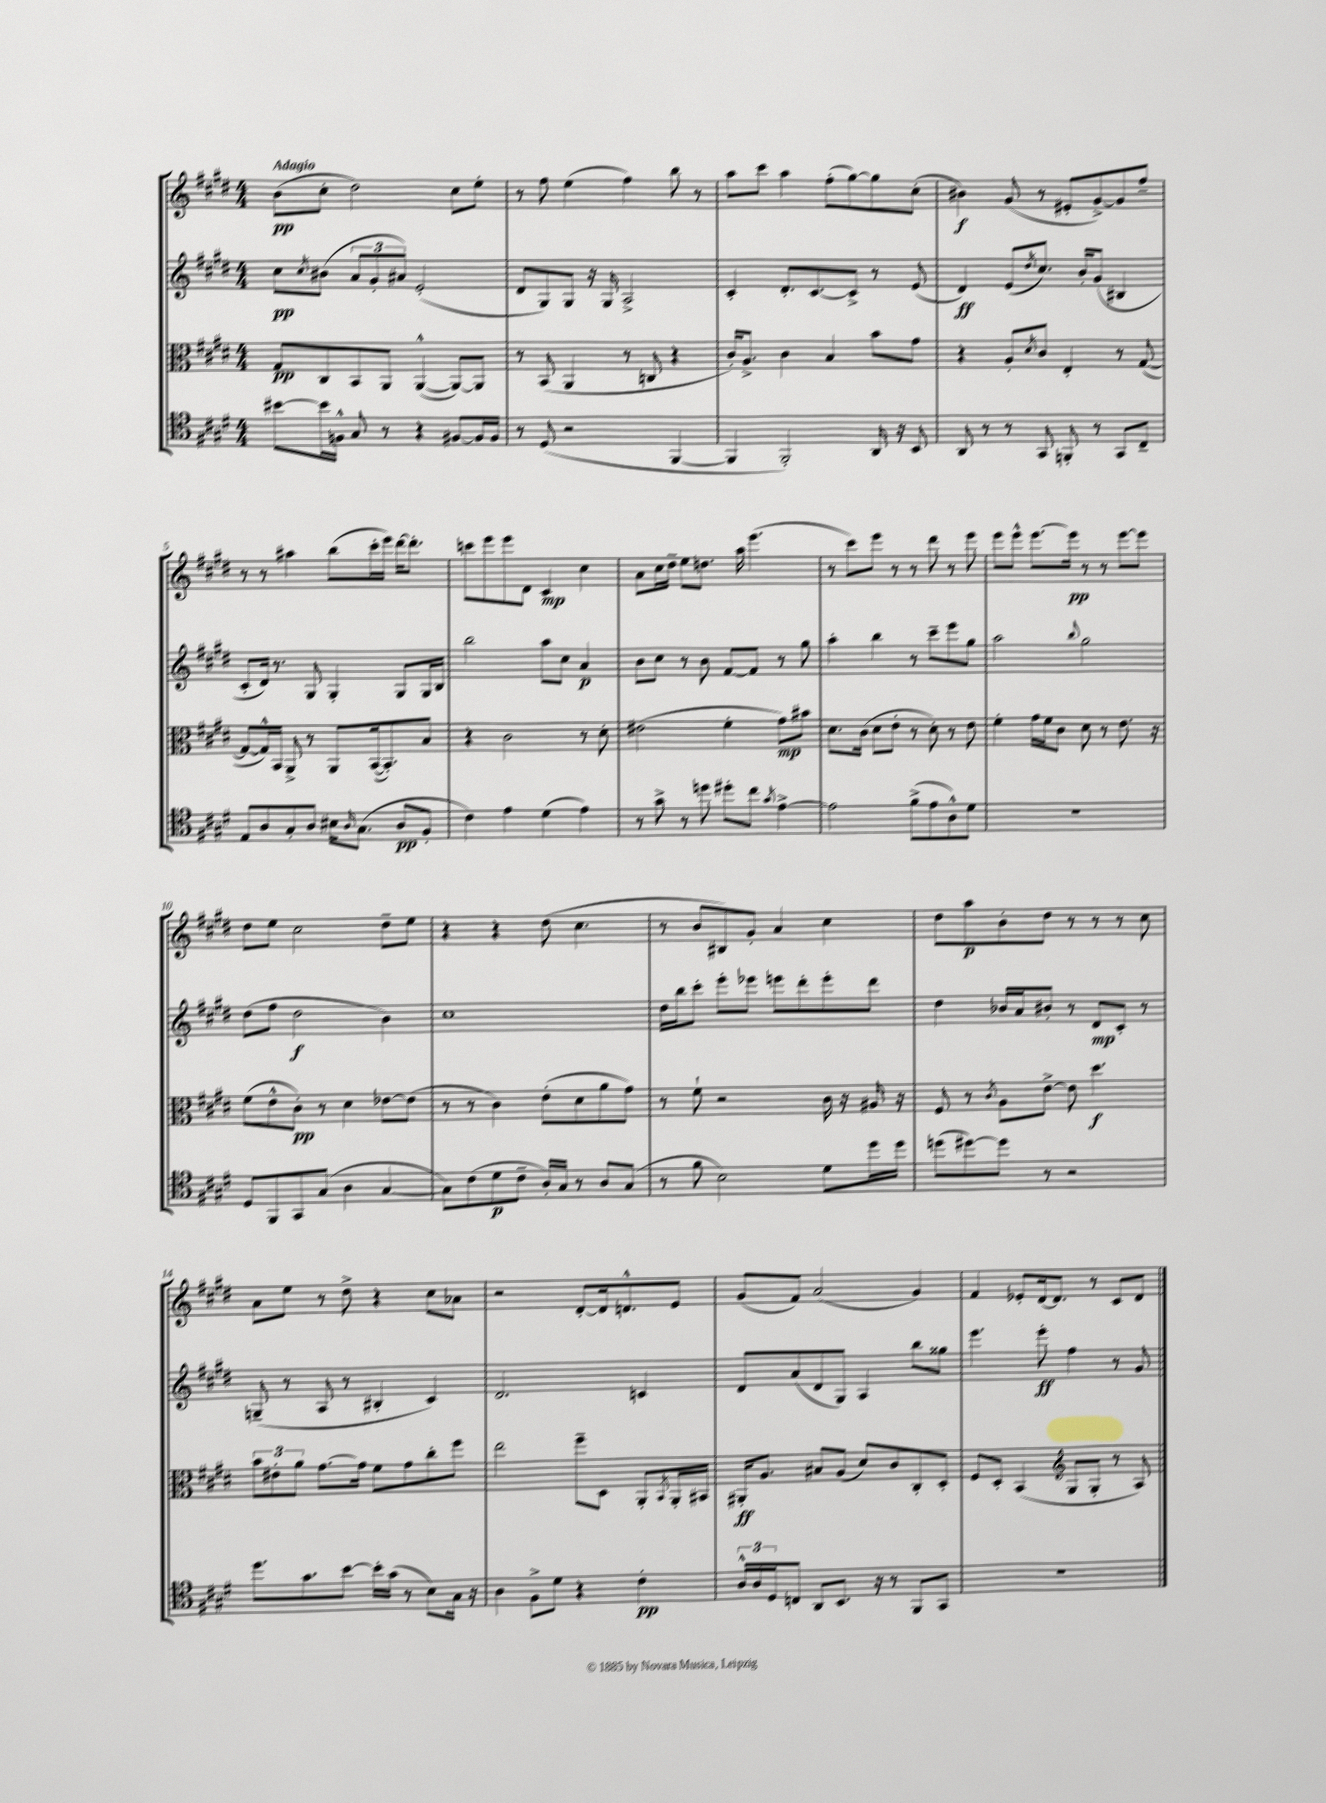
<<
\new StaffGroup <<
\new Staff = "s0" {
    \clef treble \key e \major \numericTimeSignature \time 4/4 \tempo "Adagio"
    b'8\pp( cis''8-. dis''2) cis''8 e''8-. |
    r8 fis''8 e''4( fis''4) b''8 r8 |
    a''8 cis'''8 a''4 fis''8-.( gis''8~) gis''8 cis''8-.( |
    bis'4\f) gis'8( r8 eis'8-. gis'8~->) gis'8 fis''8-- |
    r8 r8 ais''4 b''8( cis'''16-. e'''16) dis'''16~ dis'''8.-. |
    c'''8 e'''8 e'''8 dis'8 cis'4\mp cis''4 |
    a'8 cis''16 dis''16-- e''8 d''8. a''16 e'''4.( |
    r8 cis'''8) e'''8 r8 r8 dis'''8 r8 e'''8 |
    e'''8 e'''8-^ e'''8.~ e'''16\pp r8 r8 e'''8~ e'''8 |
    dis''8 e''8 cis''2 dis''8-- e''8 |
    r4 r4 dis''8( cis''4. |
    r8 b'8 bis8) gis'8-. a'4 cis''4 |
    dis''8 a''8\p b'8-. dis''8 r8 r8 r8 cis''8 |
    a'8 e''8 r8 dis''8-> r4 cis''8 aes'8 |
    r2 dis'8~-. dis'16 d'8.-^ e'8 |
    gis'8( fis'8) a'2( gis'4) |
    fis'4 ees'8-. dis'16~ dis'8. r8 cis'8 dis'8 \bar "|." |
}
\new Staff = "s1" {
    \clef treble \key e \major \numericTimeSignature \time 4/4
    cis''8\pp \acciaccatura { cis''8 } bis'8( \tuplet 3/2 { a'8 gis'8-. ais'8) } e'2-.( |
    dis'8 gis8) gis8 r16 gis16 a2-> |
    cis'4-. dis'8.-. cis'8.~ cis'8-> r8 e'8( |
    dis'4\ff) e'8( \acciaccatura { dis''8 } cis''8.) b'16-. gis'8( bis4 |
    cis'8-. dis'16) r8. gis8 gis4-. gis8 gis16 b16 |
    b''2 a''8 cis''8 a'4\p |
    b'8 cis''8 r8 b'8 fis'8~ fis'8 r8 gis''8 |
    a''4-. b''4 r8 cis'''8-- e'''8 gis''8 |
    a''2 \appoggiatura { b''8 } gis''2 |
    dis''8( fis''8 dis''2\f b'4) |
    cis''1 |
    dis''16 b''16 cis'''8-. e'''8-. ees'''8 e'''8 dis'''8-. e'''8-. dis'''8 |
    dis''4 bes'16 a'16 bis'8-. r8 dis'8\mp cis'8-. r8 |
    g8--( r8 a8 r8 bis4-. cis'4) |
    dis'2. c'4 |
    dis'8 a'8( dis'8 gis8) a4 b''8 gisis''8 |
    e'''4. e'''8-.\ff fis''4 r8 gis'8 \bar "|." |
}
\new Staff = "s2" {
    \clef alto \key e \major \numericTimeSignature \time 4/4
    gis8\pp cis8 b,8 a,8 a,4~-^( a,8~) a,8 |
    r8 b,8( a,4 r8 c8 r4 |
    cis'16-.) a8.-> cis'4 b4 b'8 gis'8 |
    r4 a8-. \acciaccatura { dis'8 } cis'8 e4-. r8 gis8~( |
    gis8~ gis16-^) b,16 a,8-> r8 a,8 b,16~( b,8.-.) b8 |
    r4 cis'2 r8 dis'8-. |
    eis'2( fis'4-. gis'8\mp) bis'8 |
    dis'8. cis'16( dis'8 e'8-. r8 dis'8-.) r8 e'8 |
    fis'4-. gis'16 fis'16 cis'8 dis'8 r8 e'8. r16 |
    fis'8( e'8-^ cis'8-.\pp) r8 dis'4 ees'8~ ees'8( |
    r8 r8 cis'4) e'8-.( dis'8 a'8 gis'8) |
    r8 fis'8-! r2 cis'16 r16 ais16 r16 |
    fis8 r8 \acciaccatura { cis'8 } a8 e'8~-> e'8 dis''4.\f |
    \tuplet 3/2 { b'8 eis'8-. a'8 } gis'8.~ gis'16 fis'8 gis'8 cis''8-. fis''8 |
    e''2 fis''8-- dis8 a,8-. \acciaccatura { b,8 } a,16-. bis,16 |
    ais,16-.\ff a8. bis8 a8( dis'8) cis'8 cis8-. dis8-. |
    fis8 dis8-. b,4( \clef treble gis8 gis8-. r8 a8) \bar "|." |
}
\new Staff = "s3" {
    \clef tenor \key e \major \numericTimeSignature \time 4/4
    bis'8~ bis'16 f16-^ gis8 r8 r4 fis8~ fis16 fis16 |
    r8 dis8( r2 fis,4~ |
    fis,4 fis,2-.) a,16 r16 b,8 |
    a,8 r8 r8 gis,8 f,8-. r8 gis,8 cis8-- |
    e8 a8 gis8-. a8 bis16 \grace { a16 } gis8.( a8\pp fis8-. |
    cis'4) e'4 dis'4( e'4) |
    r8 gis'8-> r8 d''8 dis''8-. cis''8 \acciaccatura { gis'8 } e'4~-> |
    e'2 fis'8->( e'8 a8-^) dis'8 |
    R1 |
    dis8 fis,8 gis,8 gis8( a4 gis4~ |
    gis8) cis'8( dis'8\p cis'8-- a16-.) gis16 r8 a8 gis8( |
    r8 fis'8 b2) dis'8 dis''16 dis''16 |
    d''8( dis''8~) dis''8 r8 r2 |
    dis''8. gis'8. b'8~ b'16-. gis'16( r8 b8) gis16 r16 |
    a4 fis8-> dis'8 r4 cis'4-.\pp |
    \tuplet 3/2 { a16-^ a16 dis16 } c8 a,8 b,8. r16 r8 fis,8 gis,8 |
    R1 \bar "|." |
}
>>
>>
